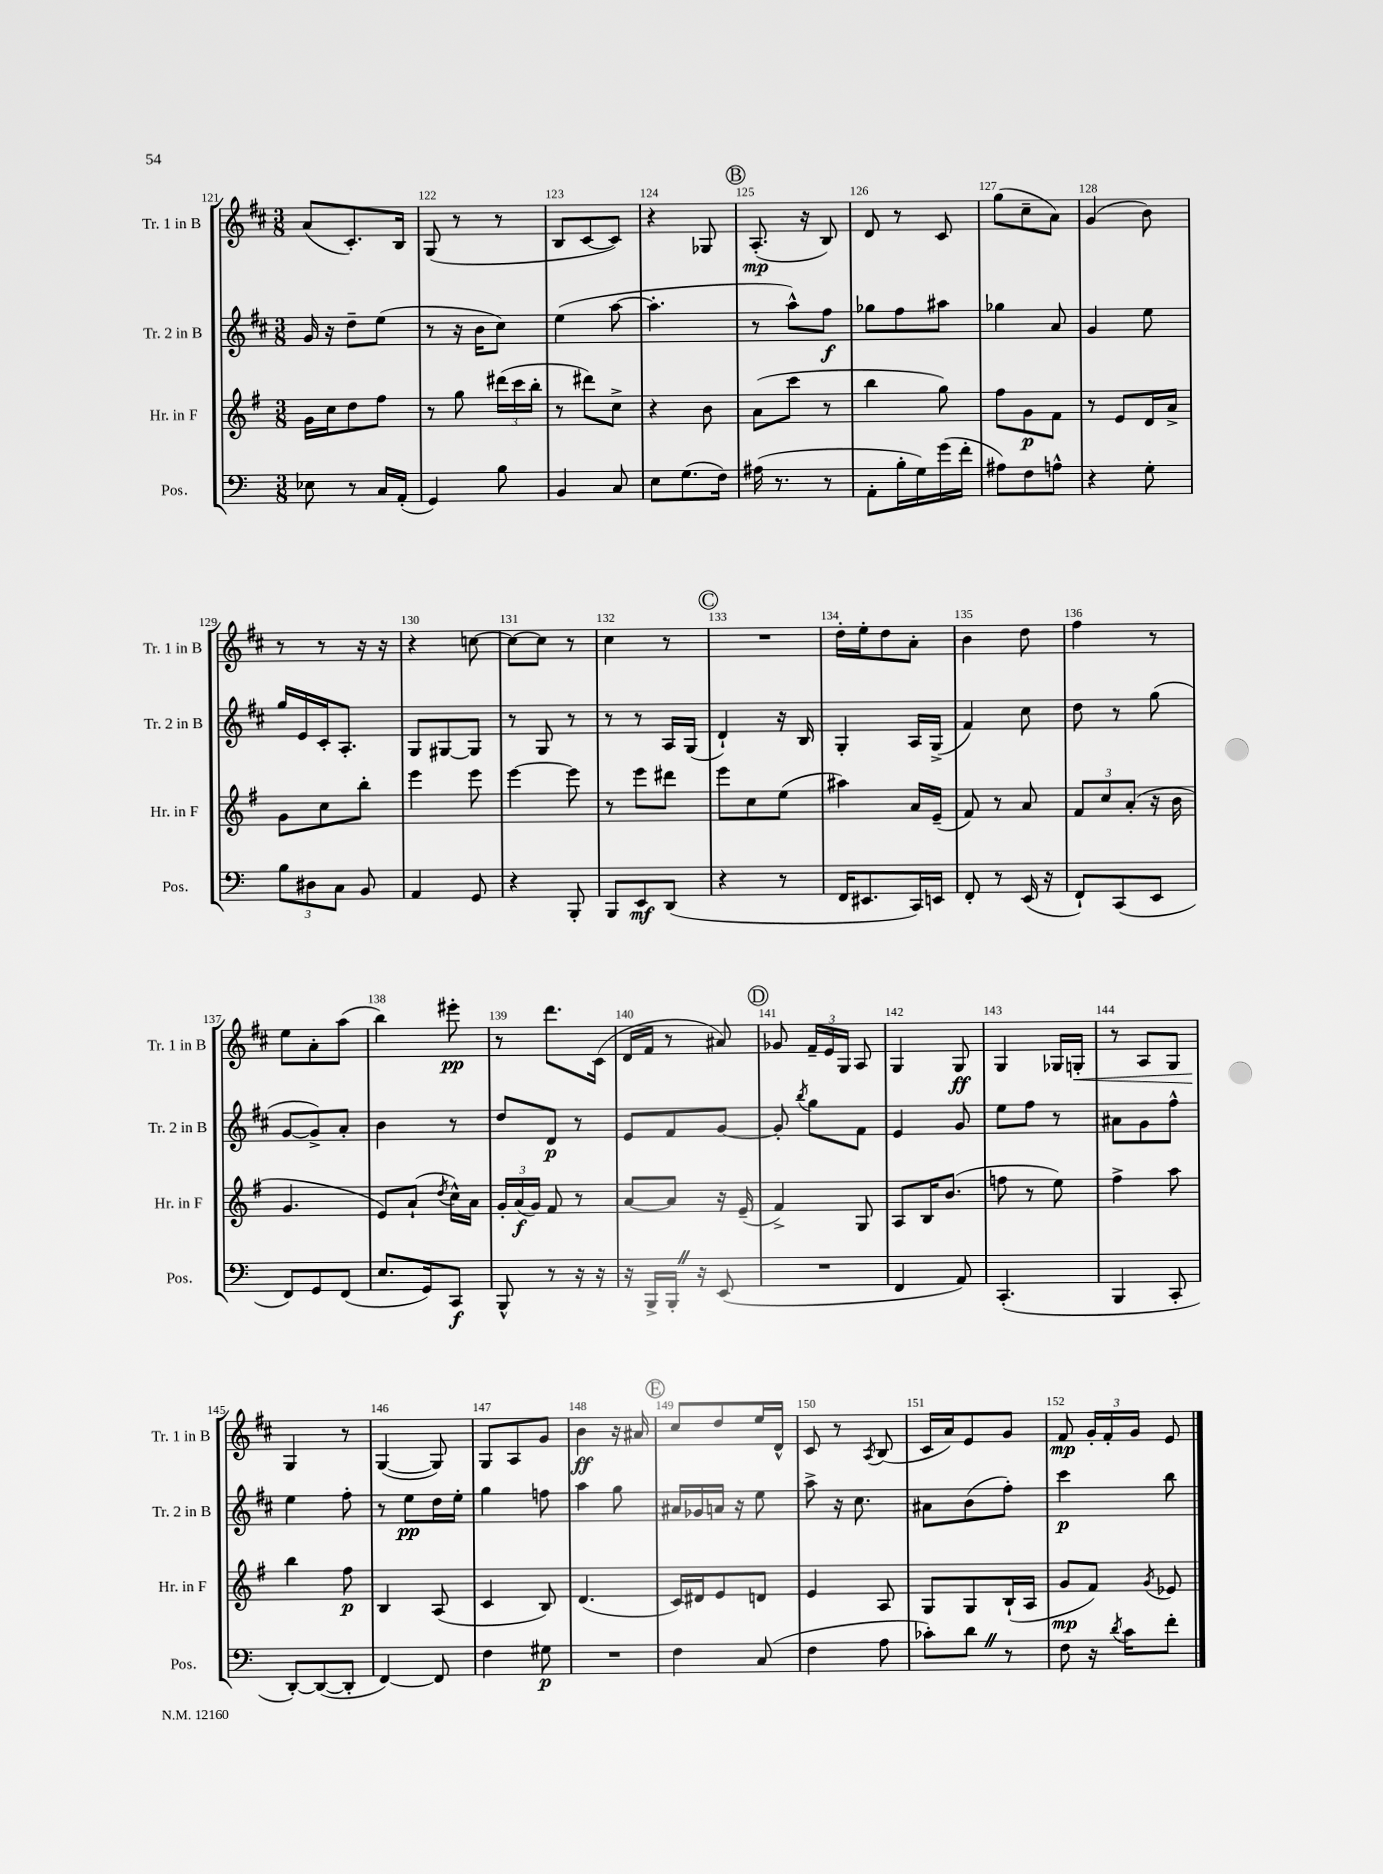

**kern	**kern	**kern	**kern
*staff4	*staff3	*staff2	*staff1
*clefF4	*clefG2	*clefG2	*clefG2
*k[]	*k[f#]	*k[f#c#]	*k[f#c#]
*M3/8	*M3/8	*M3/8	*M3/8
8E-	16g	16g	(8a
.	16cc	16r	.
8r	8dd	8dd~	8.c#')
16C	8ff#	(8ee	.
(16AA'	.	.	16B
=	=	=	=
4GG)	8r	8r	(8G
.	8gg	16r	8r
.	.	16b	.
8B	(24ddd#	8cc#)	8r
.	24ccc	.	.
.	24bb'	.	.
=	=	=	=
4BB	8r	(4ee	8B
.	8ddd#)	.	[8c#
8C	8cc^	[8aa	8c#])
=	=	=	=
8E	4r	4.aa']	4r
(8.G	.	.	.
.	8b	.	8G-
16F)	.	.	.
=	=	=	=
(16A#	(8a	8r	(8.A'
8.r	.	.	.
.	8ccc	8aa^^)	.
.	.	.	16r
8r	8r	8ff#	8B)
=	=	=	=
8AA'	4bb	8gg-	8d
16B'	.	8ff#	8r
16G)	.	.	.
(16g	8gg)	8aa#	8c#
16f'	.	.	.
=	=	=	=
8A#)	8ff#	4gg-	(8gg
8F	8g	.	8cc#~
8A^^	8f#	8a	8a)
=	=	=	=
4r	8r	4g	(4g
.	8e	.	.
8G'	16d	8ee	8b)
.	16a^	.	.
=	=	=	=
12B	8g	16gg	8r
.	.	16e	.
12D#	.	.	.
.	8cc	16c#'	8r
12C	.	.	.
.	.	8.A'	.
8BB	8bb'	.	16r
.	.	.	16r
=	=	=	=
4AA	4eee	8G	4r
.	.	[8G#	.
8GG	8eee	8G#]	[8cc
=	=	=	=
4r	[4eee	8r	8cc_
.	.	8G	8cc]
8BBB'	8eee]	8r	8r
=	=	=	=
8BBB	8r	8r	4cc#
8EE	8eee	8r	.
(8DD	8ddd#	16A	8r
.	.	(16G	.
=	=	=	=
4r	8eee	4d`)	4.r
.	8cc	.	.
8r	(8ee	16r	.
.	.	16B	.
=	=	=	=
16FF	4aa#)	4G'	16dd'
8.EE#	.	.	16ee'
.	.	.	8dd
16CC)	16a	16A	8a'
16EE	(16e~	(16G^	.
=	=	=	=
8FF'	8f#)	4f#)	4b
8r	8r	.	.
(16EE	8a	8cc#	8dd
16r	.	.	.
=	=	=	=
8FF`)	12f#	8dd	4ff#
.	12cc	.	.
(8CC	.	8r	.
.	(12a'	.	.
8EE	16r	(8gg	8r
.	16b	.	.
=	=	=	=
8FF)	4.g	[8g	8ee
8GG	.	8g^])	8a'
(8FF	.	8a'	(8aa
=	=	=	=
8.E	8e)	4b	4bb)
.	(8a`	.	.
16GG)	.	.	.
.	8qdd	.	.
8CC	16cc^^)	8r	8eee#'
.	16a	.	.
=	=	=	=
8BBB^^	24g'	8dd	8r
.	(24a	.	.
.	24g)	.	.
8r	8f#	8d	8.ddd
16r	8r	8r	.
16r	.	.	(16c#
=	=	=	=
16r	[8a	8e	16d
16BBB^	.	.	16f#
16BBB'	8a]	8f#	8r
16r	.	.	.
(8EE	16r	[8g	8a#)
.	(16e~	.	.
=	=	=	=
4.r	4f#^)	8g']	8g-
.	.	8qbb	.
.	.	8gg	24f#~
.	.	.	24e
.	.	.	24G
.	8G	8f#	8A
=	=	=	=
4FF	8A	4e	4G
.	16B	.	.
.	(8.b	.	.
8AA)	.	8g	8G
=	=	=	=
(4.CC'	8ff	8ee	4G
.	8r	8ff#	.
.	8ee)	8r	16G-
.	.	.	16G'
=	=	=	=
4BBB	4ff#^	8a#	8r
.	.	8g	8A
8CC'	8aa	8ff#^^	8G
=	=	=	=
[8DD')	4bb	4ee	4G
(8DD_	.	.	.
8DD']	8ff#	8ff#'	8r
=	=	=	=
[4FF)	4B	8r	([4G
.	.	8ee	.
8FF]	(8A	16dd	8G])
.	.	16ee'	.
=	=	=	=
4F	4c	4gg	8G
.	.	.	8A
8G#	8B)	8ff	8g
=	=	=	=
4.r	(4.d	4aa	4b
.	.	8gg	16r
.	.	.	16a#
=	=	=	=
4F	16c)	16a#	8cc#
.	16d#	16g-	.
.	8e	16a	8dd
.	.	16r	.
(8C	8d	8ee	16ee
.	.	.	16d^^
=	=	=	=
4F	4e	8aa^	8c#
.	.	16r	8r
.	.	8.cc#	.
.	.	.	8qA
8A	8A	.	(8B
=	=	=	=
8c-')	8G	8a#	16c#
.	.	.	16a)
8d	8G	(8b	8e
8r	(16B`	8ff#')	8g
.	16A	.	.
=	=	=	=
8F	8g	4ccc#	8f#
16r	8f#)	.	24g'
.	.	.	24f#'
8qd	.	.	.
16c	.	.	.
.	.	.	24g
.	8qg	.	.
8f'	8e-	8bb	8e
==	==	==	==
*-	*-	*-	*-
